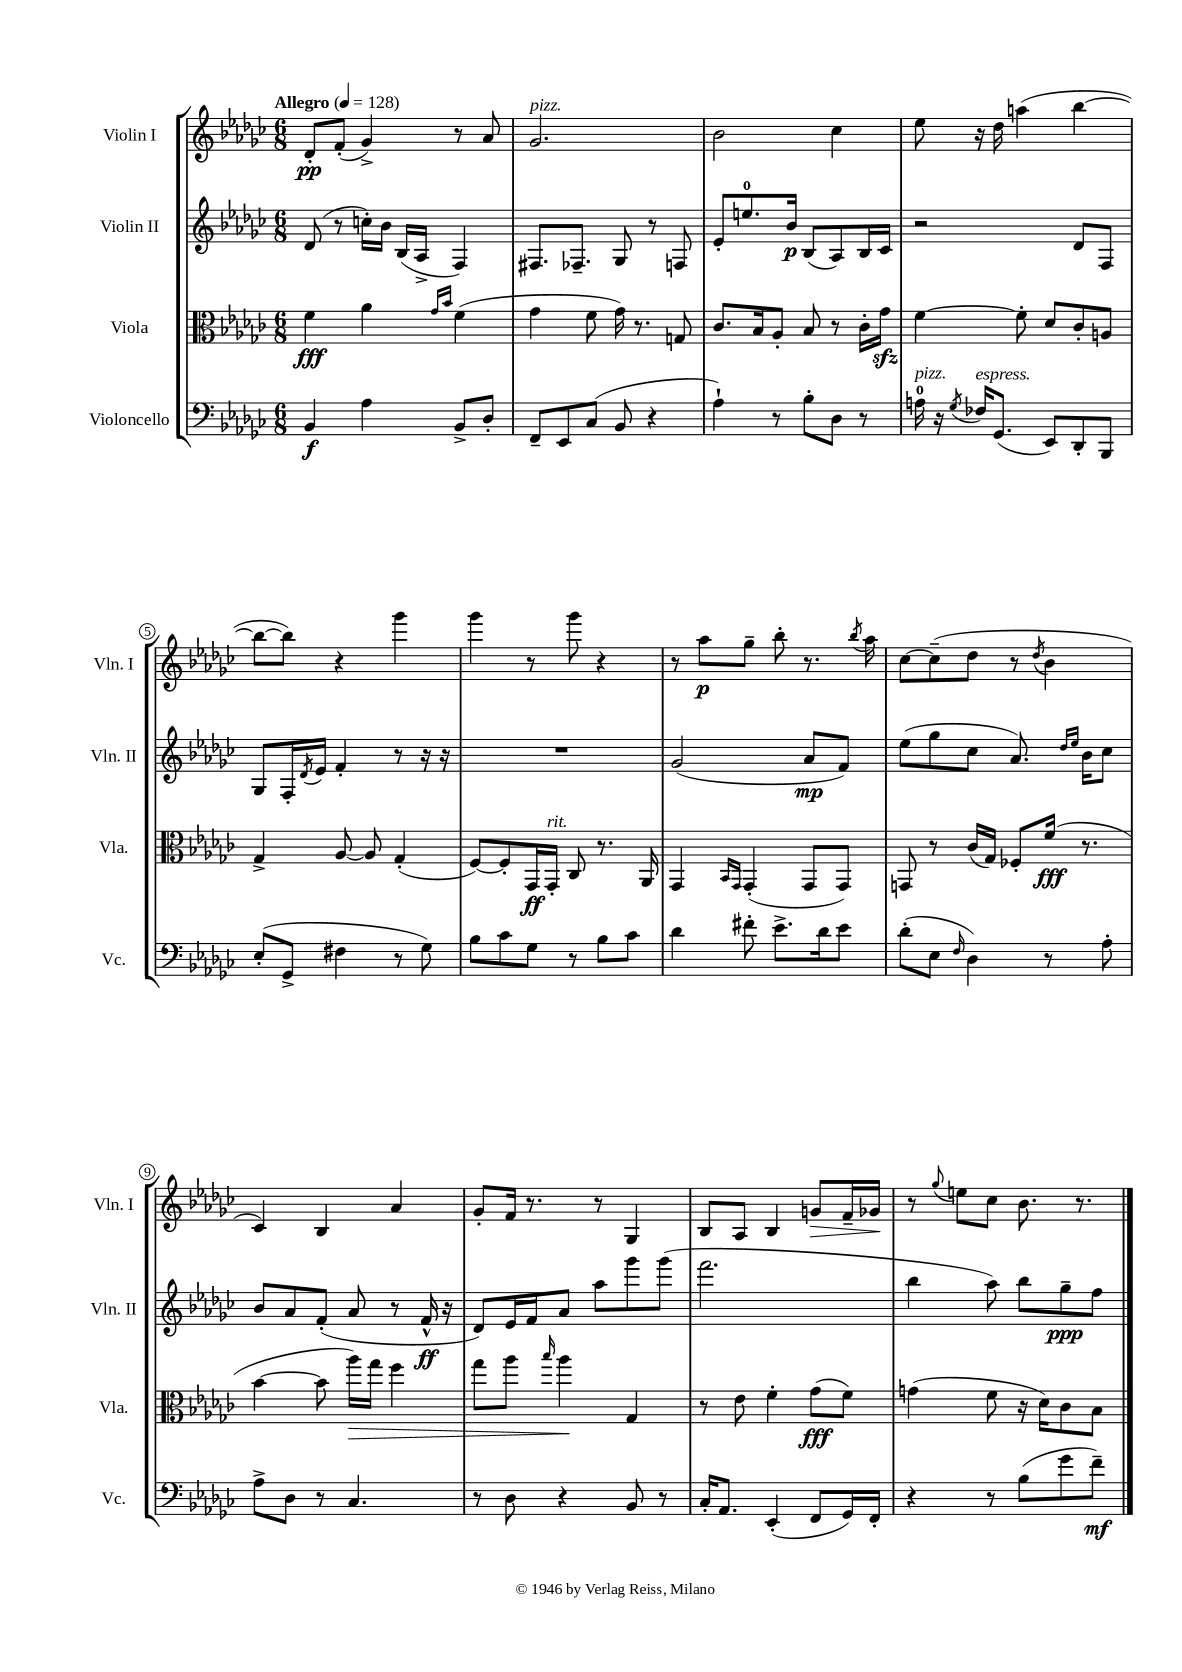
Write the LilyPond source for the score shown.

<<
\new StaffGroup <<
\new Staff = "s0" \with { instrumentName = "Violin I" shortInstrumentName = "Vln. I" } {
    \clef treble \key ges \major \numericTimeSignature \time 6/8 \tempo "Allegro" 4 = 128
    des'8-.\pp f'8-.( ges'4->) r8 aes'8 |
    ges'2.^\markup { \italic "pizz." } |
    bes'2 ces''4 |
    ees''8 r16 des''16 a''4( bes''4~ |
    bes''8~ bes''8) r4 ges'''4 |
    ges'''4 r8 ges'''8 r4 |
    r8 aes''8\p ges''8-- bes''8-. r8. \acciaccatura { bes''8 } aes''16 |
    ces''8~ ces''8--( des''8 r8 \acciaccatura { des''8 } bes'4 |
    ces'4) bes4 aes'4 |
    ges'8-. f'16 r8. r8 ges4 |
    bes8 aes8 bes4 g'8\> f'16-- ges'16\! |
    r8 \appoggiatura { ges''8 } e''8 ces''8 bes'8. r8. \bar "|." |
}
\new Staff = "s1" \with { instrumentName = "Violin II" shortInstrumentName = "Vln. II" } {
    \clef treble \key ges \major \numericTimeSignature \time 6/8
    des'8( r8 c''16-.) bes'16 bes16( aes16-> f4) |
    fis8. fes8.-- ges8 r8 f8 |
    ees'8-. e''8.-0 bes'16\p bes8( aes8) bes16 ces'16 |
    r2 des'8 f8 |
    ges8 f16-. \acciaccatura { des'8 } ees'16 f'4-. r8 r16 r16 |
    R2. |
    ges'2( aes'8\mp f'8) |
    ees''8( ges''8 ces''8 aes'8.) \grace { des''16 ees''16 } bes'16 ces''8 |
    bes'8 aes'8 f'8-.( aes'8 r8 f'16-^\ff r16 |
    des'8) ees'16 f'16 aes'8 aes''8 ges'''8 ges'''8( |
    f'''2. |
    bes''4 aes''8) bes''8 ges''8--\ppp f''8 \bar "|." |
}
\new Staff = "s2" \with { instrumentName = "Viola" shortInstrumentName = "Vla." } {
    \clef alto \key ges \major \numericTimeSignature \time 6/8
    f'4\fff aes'4 \grace { ges'16 bes'16 } f'4( |
    ges'4 f'8 ges'16) r8. g8 |
    ces'8. bes16 aes8-. bes8 r8 ces'16-. ges'16\sfz |
    f'4~ f'8-. des'8 ces'8-. a8 |
    ges4-> aes8~ aes8 ges4-.( |
    f8~) f8-. ges,16\ff ges,16-.^\markup { \italic "rit." } ces8 r8. aes,16 |
    ges,4 \grace { bes,16 ges,16 } ges,4-.( ges,8 ges,8) |
    g,8 r8 ces'16( ges16) fes8-. f'16\fff( r8. |
    bes'4~ bes'8 aes''16\>) ges''16 f''4 |
    ges''8 aes''8 \grace { bes''16 } aes''4\! ges4 |
    r8 ees'8 f'4-. ges'8\fff( f'8) |
    g'4( f'8 r16 des'16) ces'8 bes8 \bar "|." |
}
\new Staff = "s3" \with { instrumentName = "Violoncello" shortInstrumentName = "Vc." } {
    \clef bass \key ges \major \numericTimeSignature \time 6/8
    bes,4\f aes4 bes,8-> des8-. |
    f,8-- ees,8 ces8( bes,8 r4 |
    aes4-!) r8 bes8-. des8 r8 |
    a16-0^\markup { \italic "pizz." } r16 \acciaccatura { ges8 } fes16^\markup { \italic "espress." } ges,8.( ees,8) des,8-. bes,,8 |
    ees8-.( ges,8-> fis4 r8 ges8) |
    bes8 ces'8 ges8 r8 bes8 ces'8 |
    des'4 fis'8-. ees'8.-> des'16 ees'8 |
    des'8-.( ees8 \grace { f16 } des4) r8 aes8-. |
    aes8-> des8 r8 ces4. |
    r8 des8 r4 bes,8 r8 |
    ces16-. aes,8. ees,4-.( f,8 ges,16) f,16-. |
    r4 r8 bes8( ges'8 f'8--\mf) \bar "|." |
}
>>
>>
\layout { \context { \Score \override BarNumber.stencil = #(make-stencil-circler 0.1 0.3 ly:text-interface::print) } }
